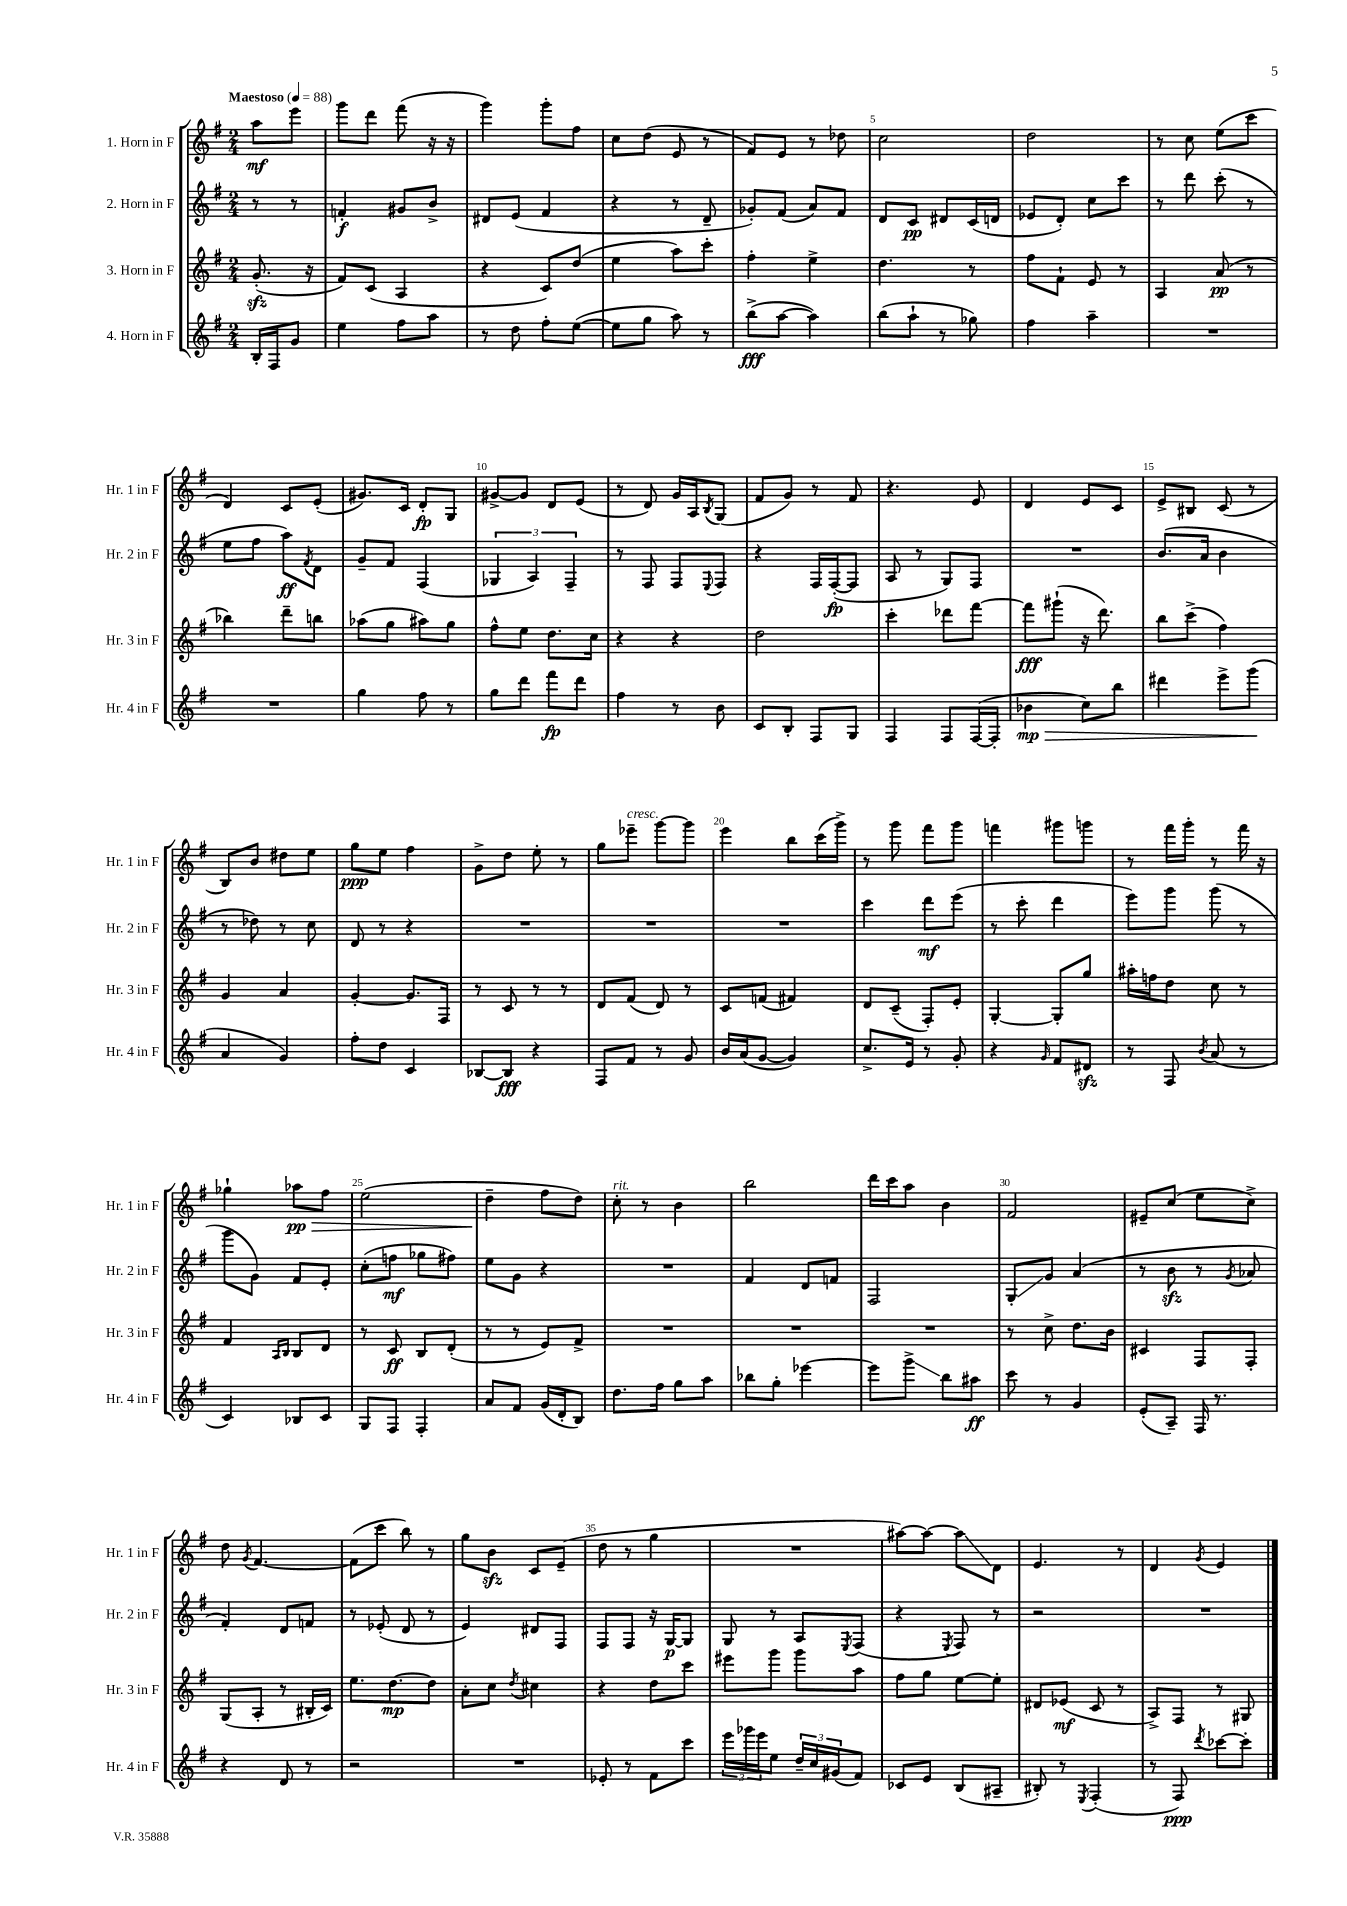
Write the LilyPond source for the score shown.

<<
\new StaffGroup <<
\new Staff = "s0" \with { instrumentName = "1. Horn in F" shortInstrumentName = "Hr. 1 in F" } {
    \clef treble \key g \major \numericTimeSignature \time 2/4 \partial 4 \tempo "Maestoso" 4 = 88
    a''8\mf e'''8 |
    g'''8 d'''8 fis'''8( r16 r16 |
    g'''4) g'''8-. fis''8 |
    c''8 d''8( e'8 r8 |
    fis'8) e'8 r8 des''8 |
    c''2 |
    d''2 |
    r8 c''8 e''8( c'''8 |
    d'4) c'8 e'8-.( |
    gis'8.) c'16 d'8-.\fp g8 |
    gis'8~-> gis'8 d'8 e'8( |
    r8 d'8) g'16 a16 \acciaccatura { b8 } g8( |
    fis'8 g'8) r8 fis'8 |
    r4. e'8 |
    d'4 e'8 c'8 |
    e'8-> bis8 c'8( r8 |
    b8) b'8 dis''8 e''8 |
    g''8\ppp e''8 fis''4 |
    g'8-> d''8 e''8-. r8 |
    g''8 ees'''8--^\markup { \italic "cresc." } g'''8~ g'''8 |
    e'''4 b''8 c'''16( g'''16->) |
    r8 g'''8 fis'''8 g'''8 |
    f'''4 gis'''8 g'''8 |
    r8 fis'''16 g'''16-. r8 fis'''16 r16 |
    ges''4-! aes''8\pp\> fis''8 |
    e''2( |
    d''4--\! fis''8 d''8) |
    c''8-.^\markup { \italic "rit." } r8 b'4 |
    b''2 |
    d'''16 c'''16 a''8 b'4 |
    fis'2 |
    eis'8-- c''8( e''8 c''8->) |
    d''8 \acciaccatura { g'8 } fis'4.~ |
    fis'8( c'''8 b''8) r8 |
    g''8 b'8\sfz c'8 e'8--( |
    d''8 r8 g''4 |
    R2 |
    ais''8~) ais''8~ ais''8\glissando d'8 |
    e'4. r8 |
    d'4 \acciaccatura { g'8 } e'4 \bar "|." |
}
\new Staff = "s1" \with { instrumentName = "2. Horn in F" shortInstrumentName = "Hr. 2 in F" } {
    \clef treble \key g \major \numericTimeSignature \time 2/4 \partial 4
    r8 r8 |
    f'4-.\f gis'8 b'8-> |
    dis'8 e'8( fis'4 |
    r4 r8 d'8-- |
    ges'8-.) fis'8( a'8) fis'8 |
    d'8 c'8\pp dis'8 c'16( d'16 |
    ees'8 d'8-.) c''8 c'''8 |
    r8 d'''8 c'''8-.( r8 |
    e''8 fis''8 a''8\ff) \acciaccatura { fis'8 } d'8 |
    g'8-- fis'8 fis4( |
    \tuplet 3/2 { ges4 a4) fis4-- } |
    r8 fis8 fis8 \appoggiatura { e8 } fis8 |
    r4 fis16 fis16~-.\fp( fis8 |
    a8 r8 g8) fis8 |
    R2 |
    b'8.( a'16 b'4 |
    r8 des''8) r8 c''8 |
    d'8 r8 r4 |
    R2 |
    R2 |
    R2 |
    c'''4 d'''8\mf e'''8( |
    r8 c'''8-. d'''4 |
    e'''8) g'''8 g'''8( r8 |
    g'''8 g'8) fis'8 e'8-. |
    c''8-.( f''8\mf ges''8 fis''8) |
    e''8 g'8 r4 |
    R2 |
    fis'4 d'8 f'8 |
    fis2 |
    g8-.\glissando g'8 a'4( |
    r8 b'8\sfz r8 \acciaccatura { g'8 } aes'8 |
    fis'4-.) d'8 f'8 |
    r8 ees'8-.( d'8 r8 |
    e'4) dis'8 fis8 |
    fis8 fis8 r16 g16~\p g8 |
    g8 r8 a8 \acciaccatura { e8 } fis8( |
    r4 \acciaccatura { e8 } fis8) r8 |
    r2 |
    R2 \bar "|." |
}
\new Staff = "s2" \with { instrumentName = "3. Horn in F" shortInstrumentName = "Hr. 3 in F" } {
    \clef treble \key g \major \numericTimeSignature \time 2/4 \partial 4
    g'8.-.\sfz( r16 |
    fis'8) c'8( a4 |
    r4 c'8) d''8( |
    e''4 a''8) c'''8-. |
    fis''4-. e''4-> |
    d''4. r8 |
    fis''8 fis'8-! e'8 r8 |
    a4 a'8\pp( r8 |
    bes''4) d'''8-- b''8 |
    aes''8( g''8 ais''8) g''8 |
    fis''8-^ e''8 d''8. c''16 |
    r4 r4 |
    d''2 |
    c'''4-. des'''8 fis'''8~ |
    fis'''8\fff gis'''8-!( r16 d'''8.) |
    b''8 c'''8->( fis''4) |
    g'4 a'4 |
    g'4~-. g'8. fis16 |
    r8 c'8 r8 r8 |
    d'8 fis'8( d'8) r8 |
    c'8 f'8( fis'4) |
    d'8 c'8--( fis8-.) e'8-. |
    g4~-. g8-. g''8 |
    ais''16-. f''16 d''8 c''8 r8 |
    fis'4 \grace { a16 b16 } b8 d'8 |
    r8 c'8\ff b8 d'8-.( |
    r8 r8 e'8) fis'8-> |
    R2 |
    R2 |
    R2 |
    r8 c''8-> d''8. b'16 |
    cis'4 fis8 fis8-. |
    g8( a8-. r8 bis16-. c'16) |
    e''8. d''8.~\mp d''8 |
    a'8-. c''8 \acciaccatura { d''8 } cis''4 |
    r4 d''8 c'''8 |
    eis'''8 g'''8 g'''8 a''8 |
    fis''8 g''8 e''8~ e''8-. |
    dis'8 ees'8\mf( c'8 r8 |
    a8->) fis8 r8 gis8 \bar "|." |
}
\new Staff = "s3" \with { instrumentName = "4. Horn in F" shortInstrumentName = "Hr. 4 in F" } {
    \clef treble \key g \major \numericTimeSignature \time 2/4 \partial 4
    b16-. fis16 g'8 |
    e''4 fis''8 a''8 |
    r8 d''8 fis''8-. e''8~( |
    e''8 g''8 a''8) r8 |
    b''8->\fff( a''8~ a''4) |
    b''8( a''8-! r8 ges''8) |
    fis''4 a''4-- |
    R2 |
    R2 |
    g''4 fis''8 r8 |
    g''8 d'''8 fis'''8\fp d'''8 |
    fis''4 r8 b'8 |
    c'8 b8-. fis8 g8 |
    fis4 fis8 fis16~( fis16-. |
    bes'4\mp\> c''8) b''8 |
    dis'''4 e'''8-> g'''8\!( |
    a'4 g'4) |
    fis''8-. d''8 c'4 |
    bes8~ bes8\fff r4 |
    fis8 fis'8 r8 g'8 |
    b'16 a'16( g'8~ g'4) |
    c''8.-> e'16 r8 g'8-. |
    r4 \grace { g'16 } fis'8 dis'8\sfz |
    r8 fis8 \acciaccatura { b'8 } a'8( r8 |
    c'4) bes8 c'8 |
    g8 fis8 fis4-. |
    a'8 fis'8 g'16( d'16-. b8) |
    d''8. fis''16 g''8 a''8 |
    bes''8 g''8-. ees'''4~ |
    ees'''8 g'''8->\glissando b''8 ais''8\ff |
    c'''8 r8 g'4 |
    e'8-.( a8--) fis16 r8. |
    r4 d'8 r8 |
    r2 |
    R2 |
    ees'8-. r8 fis'8 c'''8 |
    \tuplet 3/2 { e'''16 ges'''16 e'''16 } e''8 \tuplet 3/2 { d''16-- c''16 gis'16( } fis'8) |
    ces'8 e'8 b8( ais8-- |
    bis8-.) r8 \acciaccatura { e8 } fis4-.( |
    r8 fis8\ppp) \acciaccatura { d'''8 } ces'''8~ ces'''8-. \bar "|." |
}
>>
>>
\layout { \context { \Score \override BarNumber.break-visibility = ##(#f #t #t) barNumberVisibility = #(every-nth-bar-number-visible 5) } }
